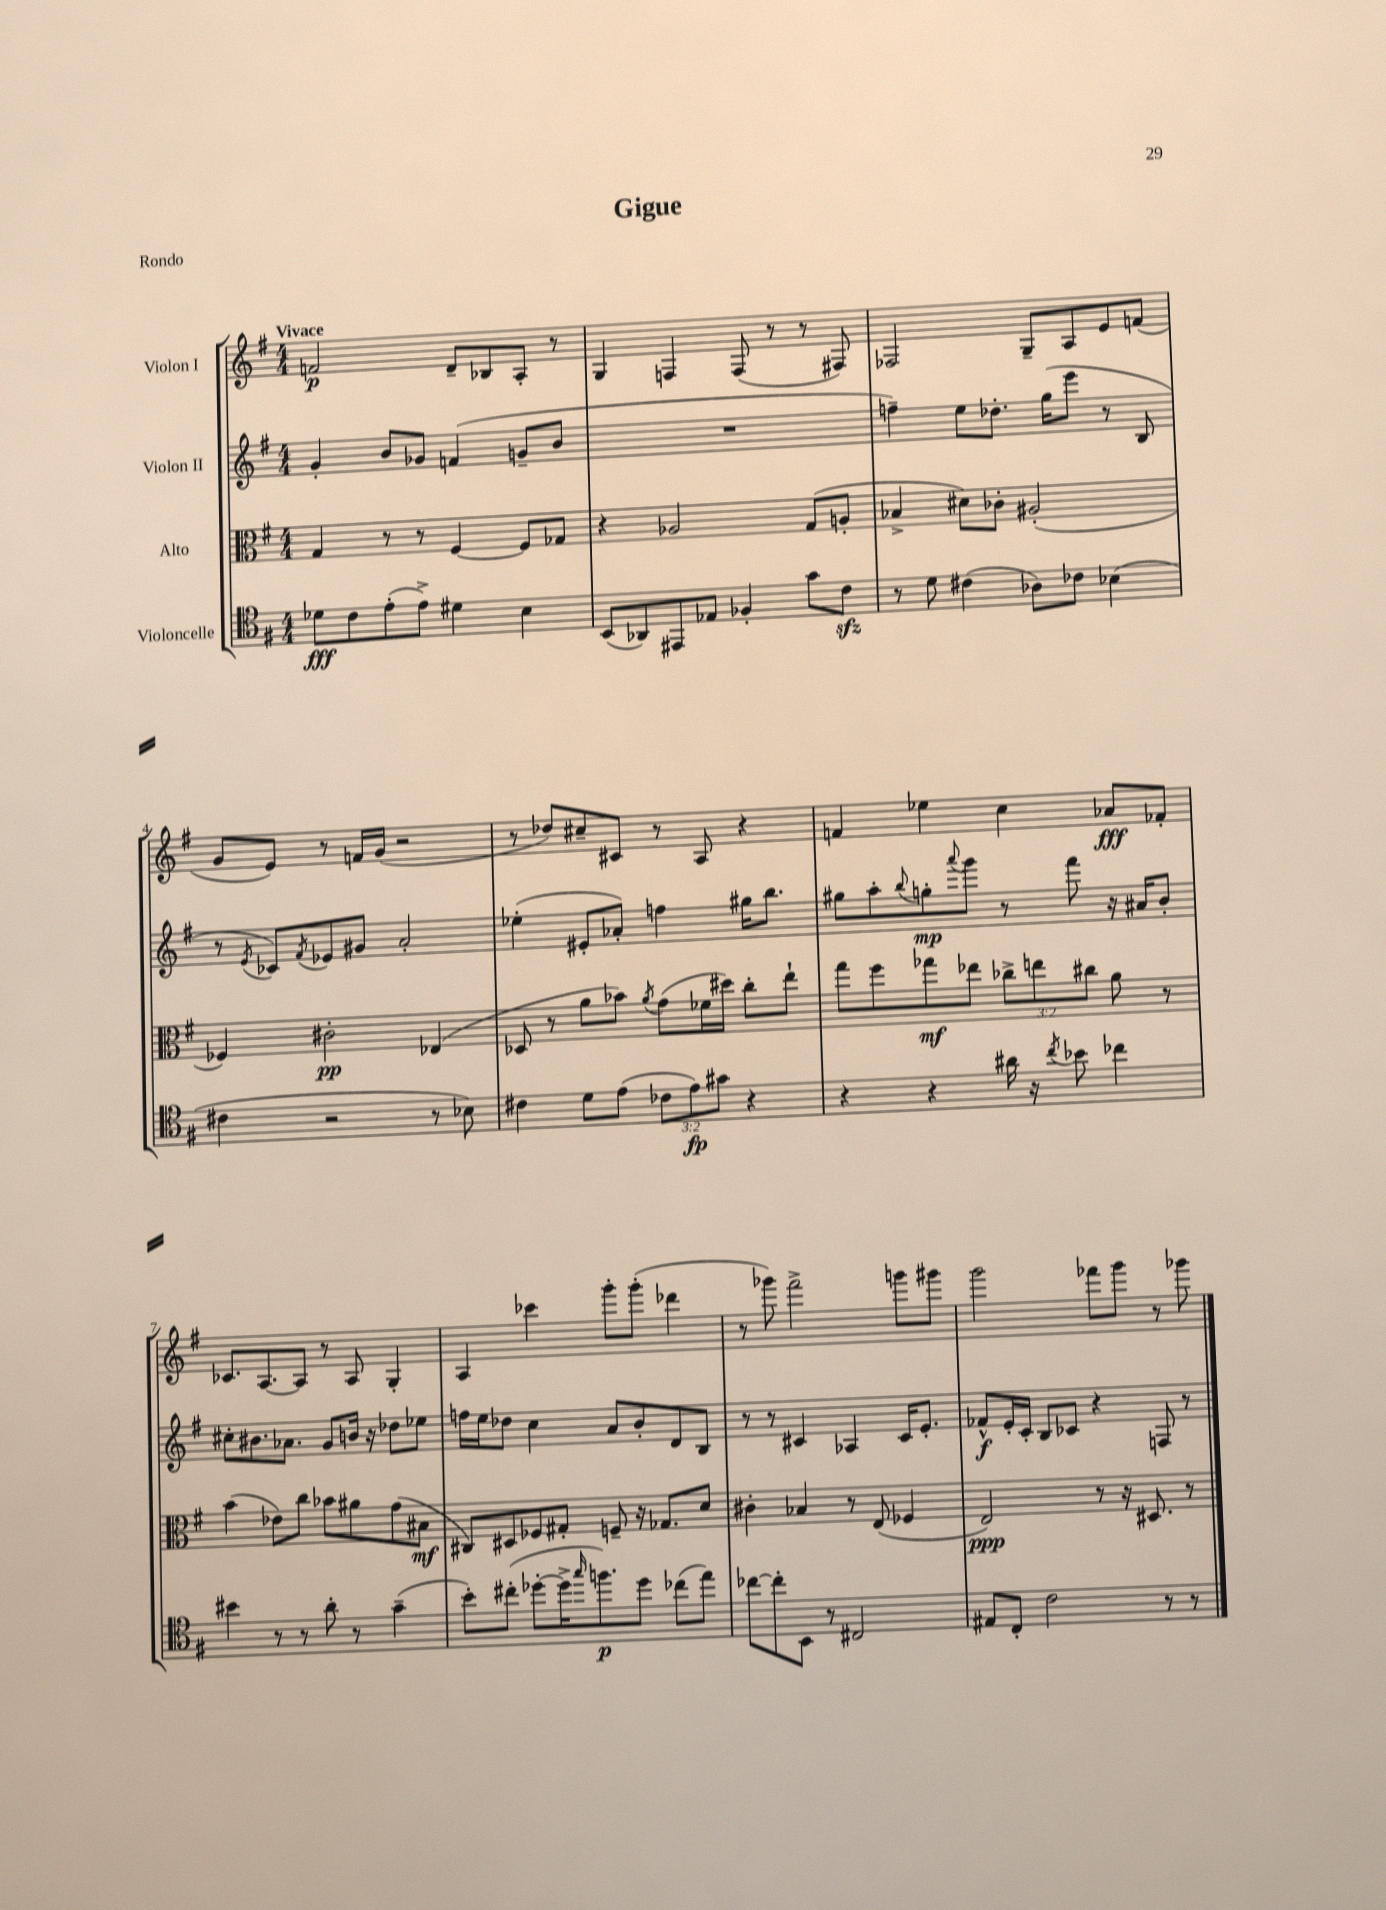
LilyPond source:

\header { title = "Gigue" piece = "Rondo" }
<<
\new StaffGroup <<
\new Staff = "s0" \with { instrumentName = "Violon I" } {
    \clef treble \key g \major \numericTimeSignature \time 4/4 \tempo "Vivace"
    f'2\p d'8-- bes8 a8-. r8 |
    g4 f4 f8( r8 r8 fis8) |
    fes2 g8-- a8 e'8 f'8( |
    g'8 e'8) r8 f'16 g'16( r2 |
    r8 des''8) cis''8-- cis'8 r8 a8 r4 |
    f'4 ees''4 c''4 aes'8\fff fes'8-. |
    ces'8. a8.~ a8 r8 a8 g4-. |
    a4 ces'''4 g'''8-. g'''8-.( des'''4 |
    r8 ges'''8) fis'''2-> g'''8 gis'''8 |
    g'''2 fes'''8 g'''8 r8 ges'''8 \bar "|." |
}
\new Staff = "s1" \with { instrumentName = "Violon II" } {
    \clef treble \key g \major \numericTimeSignature \time 4/4
    g'4-. b'8 ges'8 f'4( g'8-- b'8 |
    R1 |
    f''4--) e''8 des''8.-. g''16( e'''8 r8 b8 |
    r8 \acciaccatura { e'8 } ces'8) \acciaccatura { fis'8 } ees'8 gis'8 a'2-. |
    ees''4-.( eis'8-. aes'8-.) f''4 gis''16 b''8. |
    gis''8 a''8-. \appoggiatura { b''8 } g''8-.\mp \appoggiatura { a'''8 } g'''8 r8 fis'''8 r16 ais'16 b'8-. |
    cis''8-. bis'8. aes'8. g'8 b'16 r16 des''8 ees''8 |
    f''16 e''16 des''8 c''4 a'8 b'8-. d'8 b8 |
    r8 r8 cis'4 aes4 cis'16 e'8.-. |
    fes'8-^\f e'16-. c'16-. b8 ces'8 r4 f8 r8 \bar "|." |
}
\new Staff = "s2" \with { instrumentName = "Alto" } {
    \clef alto \key g \major \numericTimeSignature \time 4/4 \override Staff.TupletNumber.text = #tuplet-number::calc-fraction-text
    g4 r8 r8 fis4~ fis8 ges8 |
    r4 aes2 g8( a8-. |
    bes4-> dis'8) ces'8-. ais2-.( |
    fes4) cis'2-.\pp ees4( |
    des8 r8 a'8 bes'8) \acciaccatura { a'8 } g'8( fes'16 dis''16) c''8-. e''8-! |
    g''8 fis''8 ges''8\mf ees''8 \tuplet 3/2 { ces''8-> e''8 cis''8 } a'8 r8 |
    b'4( ees'8) c''8 bes'8 ais'8 g'8( bis8\mf |
    cis8) dis8 fes8 gis8-. f8-- r16 ges8. d'8 |
    cis'4-. bes4 r8 e8( fes4 |
    e2\ppp) r8 r16 dis8. r8 \bar "|." |
}
\new Staff = "s3" \with { instrumentName = "Violoncelle" } {
    \clef tenor \key g \major \numericTimeSignature \time 4/4 \override Staff.TupletNumber.text = #tuplet-number::calc-fraction-text
    des'8\fff c'8 e'8-.( e'8->) dis'4 b4 |
    b,8( aes,8) eis,8 ees8 fes4-. g'8 c'8\sfz |
    r8 d'8 cis'4( aes8) ces'8 bes4( |
    cis'4 r2 r8 bes8) |
    cis'4 d'8 e'8( \tuplet 3/2 { ces'8 e'8\fp) gis'8 } r4 |
    r4 r4 ais'16 r16 \acciaccatura { c''8 } bes'8 ces''4 |
    bis'4 r8 r8 a'8-. r8 g'4--( |
    b'8-.) cis''8-.( des''8~-. des''16-> \grace { g''16 } f''8.\p) des''8 ces''8( e''8) |
    ces''8~ ces''8-. b,8 r8 cis2 |
    eis8 c8-. c'2 r8 r8 \bar "|." |
}
>>
>>
